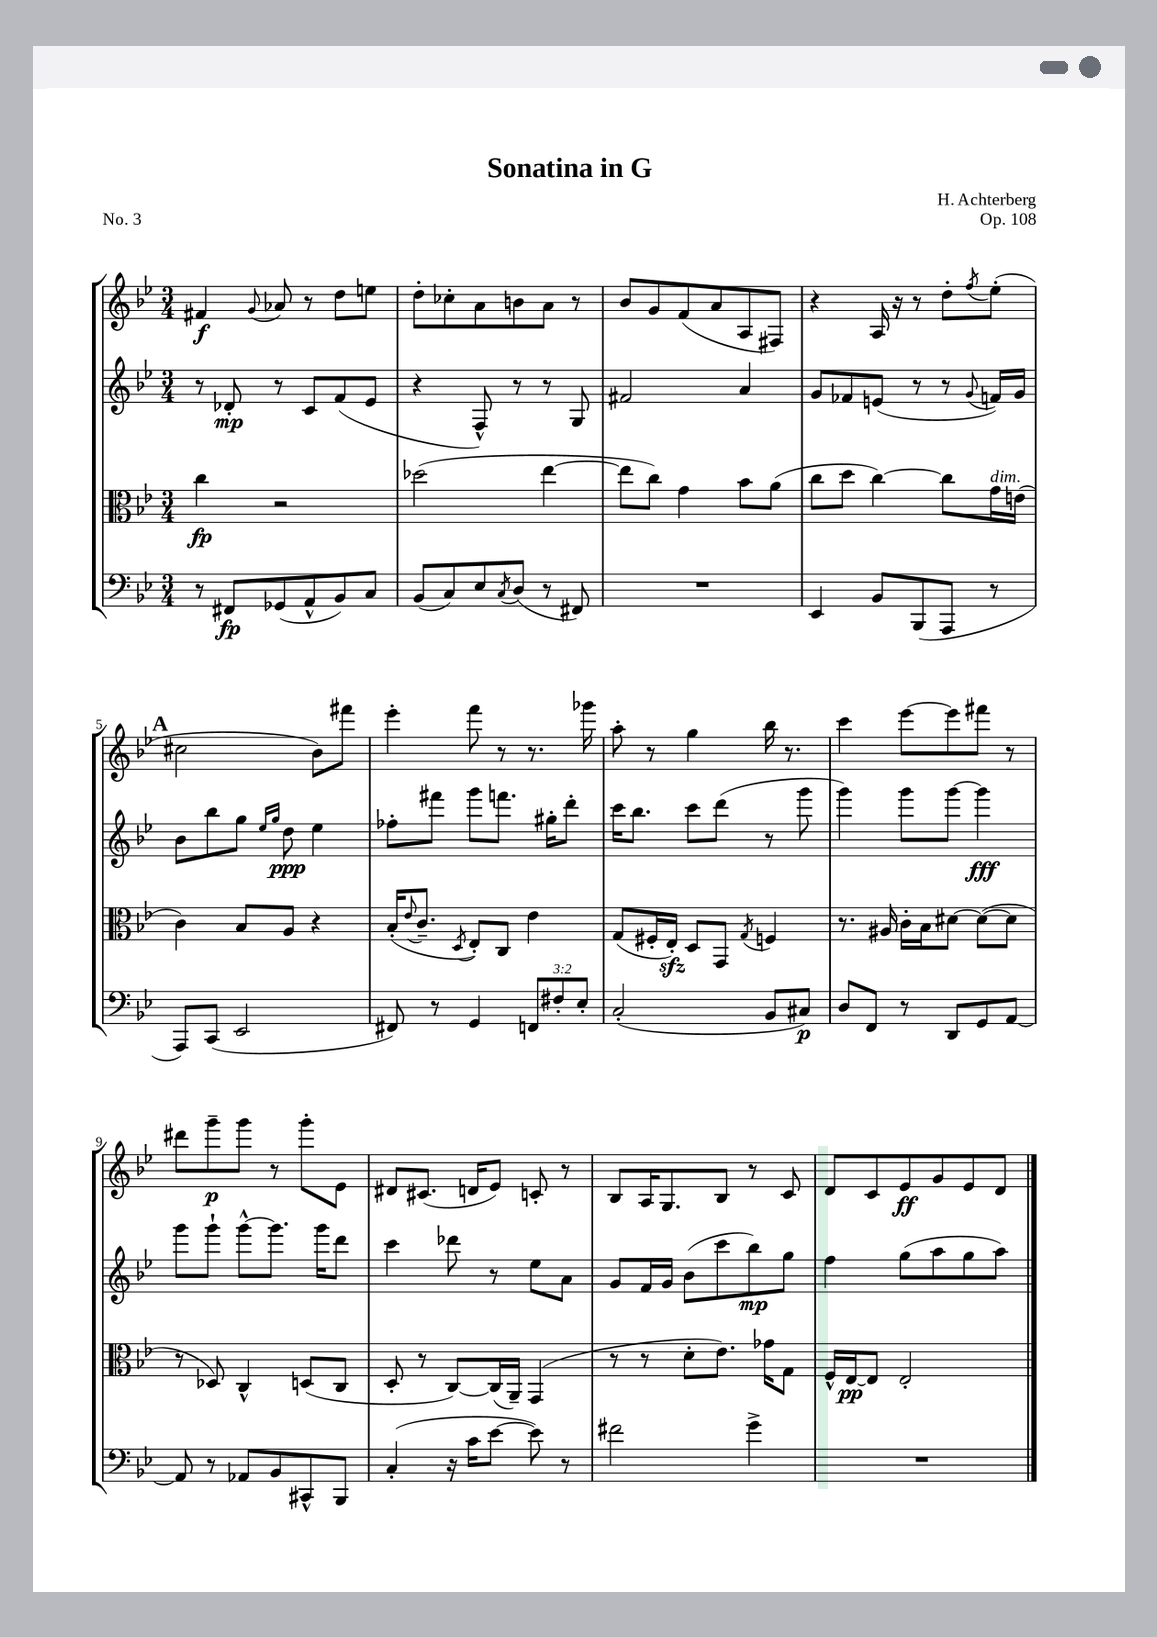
\header { title = "Sonatina in G" composer = "H. Achterberg" opus = "Op. 108" piece = "No. 3" }
<<
\new StaffGroup <<
\new Staff = "s0" {
    \clef treble \key bes \major \numericTimeSignature \time 3/4
    fis'4\f \appoggiatura { g'8 } aes'8 r8 d''8 e''8 |
    d''8-. ces''8-. a'8 b'8 a'8 r8 |
    bes'8 g'8 f'8( a'8 a8 fis8) |
    r4 a16 r16 r8 d''8-. \acciaccatura { f''8 } ees''8-.( |
    \mark \markup { \bold "A" } cis''2 bes'8) fis'''8 |
    ees'''4-. f'''8 r8 r8. ges'''16 |
    a''8-. r8 g''4 bes''16 r8. |
    c'''4 ees'''8~ ees'''8 fis'''8 r8 |
    dis'''8 g'''8--\p g'''8 r8 g'''8-. ees'8 |
    dis'8 cis'8.( d'16 ees'8) c'8-. r8 |
    bes8 a16 g8. bes8 r8 c'8 |
    d'8 c'8 ees'8\ff g'8 ees'8 d'8 \bar "|." |
}
\new Staff = "s1" {
    \clef treble \key bes \major \numericTimeSignature \time 3/4
    r8 des'8-.\mp r8 c'8 f'8( ees'8 |
    r4 f8-^) r8 r8 g8 |
    fis'2 a'4 |
    g'8 fes'8 e'8( r8 r8 \appoggiatura { g'8 } f'16) g'16 |
    \mark \markup { \bold "A" } bes'8 bes''8 g''8 \grace { ees''16 g''16 } d''8\ppp ees''4 |
    fes''8-. fis'''8 g'''8 f'''8. gis''16-. d'''8-. |
    c'''16 bes''8. c'''8 d'''8( r8 g'''8 |
    g'''4) g'''8 g'''8~ g'''4\fff |
    g'''8 g'''8-! g'''8~-^ g'''8. g'''16 d'''8 |
    c'''4 des'''8 r8 ees''8 a'8 |
    g'8 f'16 g'16 bes'8( c'''8 bes''8\mp) g''8 |
    f''4 g''8( a''8 g''8 a''8) \bar "|." |
}
\new Staff = "s2" {
    \clef alto \key bes \major \numericTimeSignature \time 3/4
    c''4\fp r2 |
    des''2( ees''4~ |
    ees''8 c''8) g'4 bes'8 a'8( |
    c''8 d''8 c''4~) c''8 g'16^\markup { \italic "dim." } e'16( |
    \mark \markup { \bold "A" } c'4) bes8 a8 r4 |
    bes16-.( \appoggiatura { ees'8 } c'8.-- \acciaccatura { d8 } ees8-.) c8 ees'4 |
    g8( fis16-. ees16-.\sfz) d8 g,8 \acciaccatura { g8 } f4 |
    r8. ais16 c'16-. bes16 dis'8~ dis'8~( dis'8 |
    r8 des8) c4-^ d8( c8 |
    d8-. r8 c8~) c16( a,16--) g,4( |
    r8 r8 d'8-. ees'8.) ges'16 g8 |
    f16-^ ees16~\pp ees8 ees2-. \bar "|." |
}
\new Staff = "s3" {
    \clef bass \key bes \major \numericTimeSignature \time 3/4 \override Staff.TupletNumber.text = #tuplet-number::calc-fraction-text
    r8 fis,8\fp ges,8( a,8-^ bes,8) c8 |
    bes,8( c8) ees8 \acciaccatura { c8 } d8( r8 fis,8) |
    R2. |
    ees,4 bes,8 bes,,8( a,,8 r8 |
    \mark \markup { \bold "A" } a,,8) c,8( ees,2 |
    fis,8) r8 g,4 \tuplet 3/2 { f,8 fis8-. ees8-. } |
    c2-.( bes,8 cis8\p) |
    d8 f,8 r8 d,8 g,8 a,8~ |
    a,8 r8 aes,8 bes,8 cis,8-^ bes,,8 |
    c4-.( r16 c'16 ees'8~ ees'8) r8 |
    fis'2 g'4-> |
    R2. \bar "|." |
}
>>
>>
